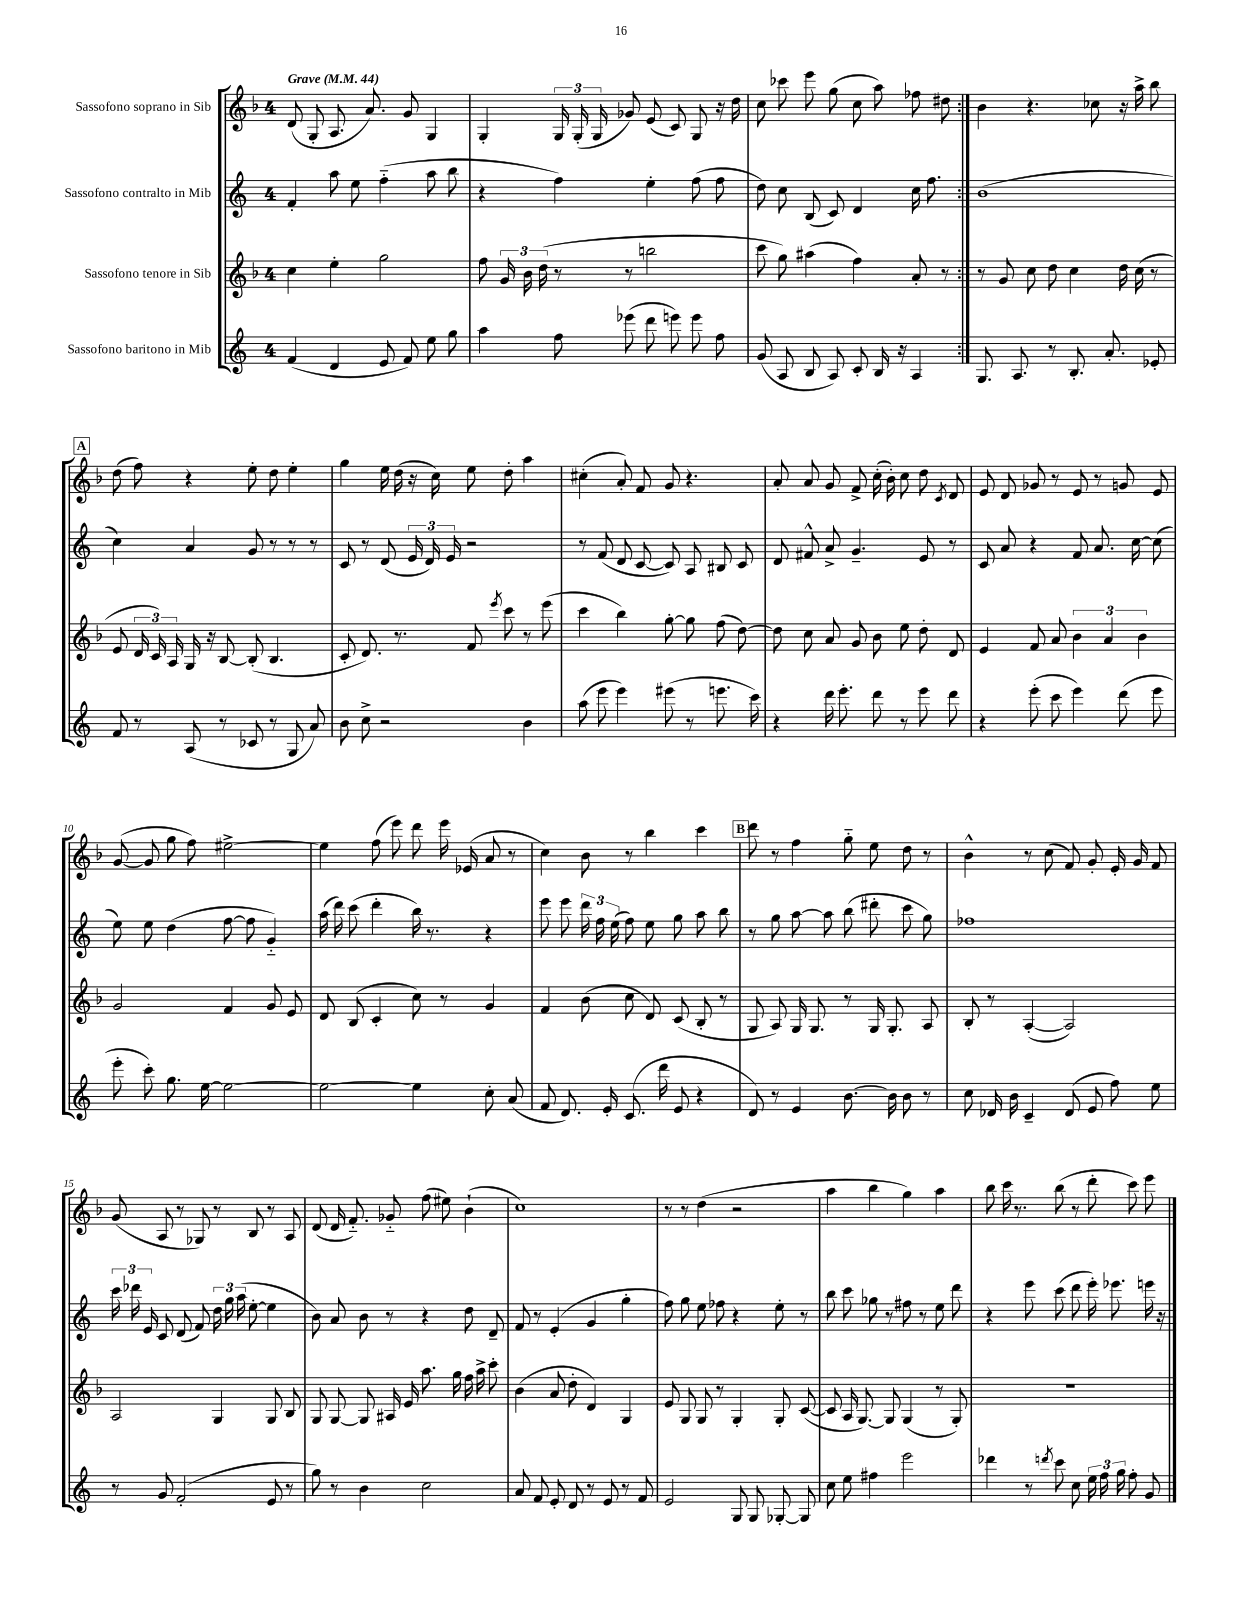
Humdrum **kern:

**kern	**kern	**kern	**kern
*staff4	*staff3	*staff2	*staff1
*clefG2	*clefG2	*clefG2	*clefG2
*k[]	*k[b-]	*k[]	*k[b-]
*M4/4	*M4/4	*M4/4	*M4/4
*MM44	*MM44	*MM44	*MM44
(4f	4cc	4f'	(8d
.	.	.	8G'
4d	4ee'	8aa	8.A
.	.	8ee	.
.	.	.	8.a)
8e	2gg	(4ff'~	.
8f)	.	.	8g
8ee	.	8aa	4G
8gg	.	8bb	.
=	=	=	=
4aa	8ff	4r	4G'
.	24g	.	.
.	24b-	.	.
.	(24dd	.	.
8ff	8r	4ff)	24G
.	.	.	(24G'
.	.	.	24G
(8eee-	8r	.	8g-)
8ddd	2bb	4ee'	(8e
8eee)	.	.	8c)
8eee	.	(8ff	8G
8ff	.	8ff	16r
.	.	.	16dd
=	=	=	=
(8g	8ccc	8dd)	8cc
8A	8gg)	8cc	8ccc-
8B	(4aa#	(8B	8eee
8A)	.	8c)	(8gg
8c'	4ff)	4d	8cc
16B	.	.	8aa)
16r	.	.	.
4A	8a'	16cc	8ff-
.	.	8.ff	.
.	8r	.	8dd#
=:|!	=:|!	=:|!	=:|!
8.G	8r	(1b	4b-
.	8g	.	.
8.A	.	.	.
.	8cc	.	4.r
8r	8dd	.	.
8.B'	4cc	.	.
.	.	.	8cc-
8.a'	.	.	.
.	16dd	.	16r
.	(16cc	.	16aa^
8e-'	8r	.	8bb-
=	=	=	=
8f	8e	4cc)	(8dd
8r	24d	.	8ff)
.	24c)	.	.
.	24A	.	.
(8A	16G	4a	4r
.	16r	.	.
8r	[8B-	.	.
8c-	(8B-']	8g	8ee'
8r	4.B-	8r	8dd
8G	.	8r	4ee'
8a)	.	8r	.
=	=	=	=
8b	8c'	8c	4gg
8cc^	8.d)	8r	.
2r	.	(8d	16ee
.	8.r	.	(16dd
.	.	24e	16r
.	.	24d)	.
.	.	.	16cc)
.	.	24e	.
.	8f	2r	8ee
.	8qeee	.	.
.	8ccc	.	8dd'
4b	8r	.	4aa
.	(8eee	.	.
=	=	=	=
(8aa	4ccc	8r	(4cc#'
8eee	.	(8f	.
4eee)	4bb-)	8d	8a')
.	.	[8c	8f
(8eee#	[8gg'	8c])	8g
8r	8gg]	8A	4.r
8.eee	(8ff	8B#	.
.	[8dd)	8c	.
16ccc)	.	.	.
=	=	=	=
4r	8dd]	8d	8a'
.	8cc	8f#^^	8a
16ddd	8a	8a^	8g
8.eee'	.	.	.
.	8g	4.g~	8f^
8ddd	8b-	.	(16cc'
.	.	.	16b-')
8r	8ee	.	8cc
8eee	8dd'	8e	8dd
.	.	.	8qc
8ddd	8d	8r	8d
=	=	=	=
4r	4e	8c	8e
.	.	8a	8d
(8eee'	8f	4r	8g-
8ccc	8a	.	8r
4eee)	6b-	8f	8e
.	.	8.a	8r
.	6a	.	.
(8ddd	.	.	8g
.	.	[16cc	.
.	6b-	.	.
8eee	.	(8cc]	8e
=	=	=	=
8eee'	2g	8ee)	([8g
8ccc')	.	8ee	8g]
8.gg	.	(4dd	8gg
.	.	.	8ff)
[16ee	.	.	.
2ee_	4f	[8ff	[2ee#^
.	.	8ff]	.
.	8g	4g'~)	.
.	8e	.	.
=	=	=	=
2ee_	8d	(16aa	4ee#]
.	.	16ddd)	.
.	(8B-	(8ccc	.
.	4c'	4ddd'	(8ff
.	.	.	8eee)
4ee]	8cc)	16bb)	8ddd
.	.	8.r	.
.	8r	.	16eee
.	.	.	(16e-
8cc'	4g	4r	8a
(8a	.	.	8r
=	=	=	=
8f	4f	8eee	4cc)
8.d)	.	8eee	.
.	(8b-	24ddd	8b-
.	.	24ff	.
16e'	.	.	.
.	.	(24ee	.
(8.c	8cc	8ff)	8r
.	8d)	8ee	4bb-
16ddd	.	.	.
8e	(8c	8gg	.
4r	8B-'	8aa	4ccc
.	8r	8bb	.
=	=	=	=
8d)	8G	8r	8ddd
8r	8A)	8gg	8r
4e	16G	[8aa	4ff
.	8.G	.	.
.	.	8aa]	.
[8.b	8r	(8bb	8gg'~
.	16G	8ddd#'	8ee
16b]	8.G'	.	.
8b	.	8ccc	8dd
8r	8A	8gg)	8r
=	=	=	=
8cc	8B-'	1ff-	4b-^^
16d-	8r	.	.
16b	.	.	.
4c~	([4A'	.	8r
.	.	.	(8cc
(8d-	2A])	.	8f)
8e	.	.	8g'
8ff)	.	.	16e'
.	.	.	16g
8ee	.	.	8f
=	=	=	=
8r	2A	24ccc	(8g
.	.	24ddd-	.
.	.	24e	.
8g	.	8c	8A
(2f'	.	(8d	8r
.	.	8f)	8G-)
.	4G	24dd	8r
.	.	24gg	.
.	.	(24aa	.
.	.	[8ee'	8B-
8e	8G	4ee]	8r
8r	8B-	.	8A
=	=	=	=
8gg)	8G	8b)	(8d
8r	[8G	8a	16d
.	.	.	8.f'~)
4b	8G]	8b	.
.	16A#	8r	8g-'~
.	16e	.	.
2cc	8.aa	4r	(8ff
.	.	.	8ee#)
.	16gg	.	.
.	16ff	8dd	(4b-`
.	16aa^	.	.
.	8ccc'	8d~	.
=	=	=	=
8a	(4b-	8f	1cc)
8f	.	8r	.
8e'	8a	(4e'	.
8d	8dd'	.	.
8r	4d)	4g	.
8e	.	.	.
8r	4G	4gg'	.
8f	.	.	.
=	=	=	=
2e	8e	8ff)	8r
.	8G	8gg	8r
.	8G	8ee	(4dd
.	8r	8ff-	.
8G	4G'	4r	2r
8G	.	.	.
[8G-'	8G'	8ee'	.
8G-]	([8c	8r	.
=	=	=	=
8cc	8c]	8bb	4aa
8ee	16A	8ccc	.
.	[8.G)	.	.
4ff#	.	8gg-	4bb-
.	8G]	8r	.
2eee	(4G	8ff#	4gg)
.	.	8r	.
.	8r	8ee	4aa
.	8G')	8ddd	.
=	=	=	=
4ddd-	1r	4r	8bb-
.	.	.	16ccc
.	.	.	8.r
8r	.	8eee	.
8qddd	.	.	.
8ccc	.	(8ccc	(8bb-
8cc	.	8ddd	8r
24ee	.	16eee')	8ddd'
24ff	.	.	.
.	.	8.eee-	.
24gg	.	.	.
8ff'	.	.	8ccc)
8g	.	16eee	8eee
.	.	16r	.
==	==	==	==
*-	*-	*-	*-
